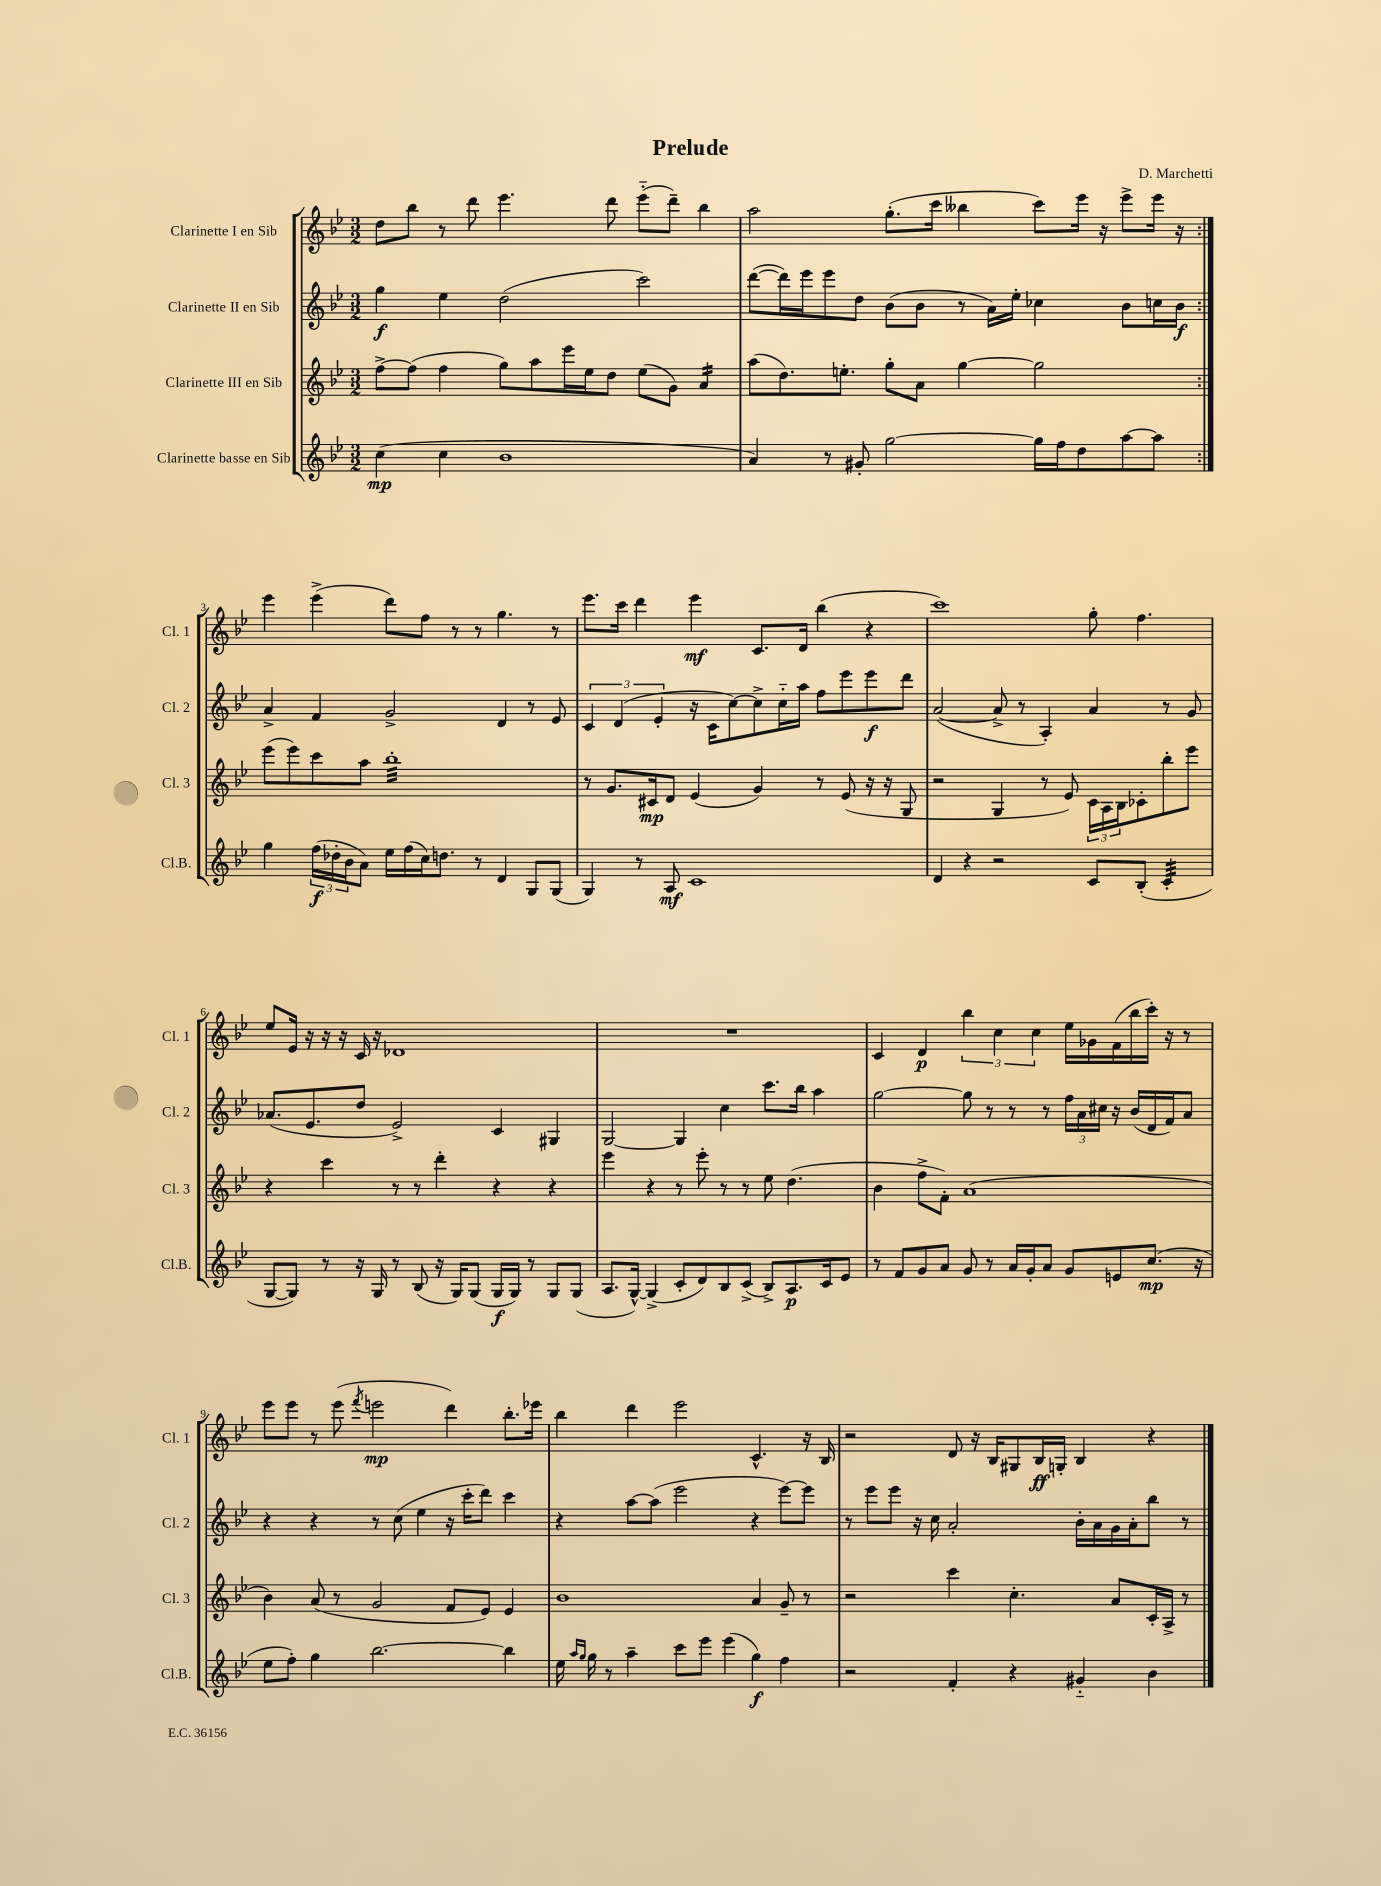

**kern	**kern	**kern	**kern
*staff4	*staff3	*staff2	*staff1
*clefG2	*clefG2	*clefG2	*clefG2
*k[b-e-]	*k[b-e-]	*k[b-e-]	*k[b-e-]
*M3/2	*M3/2	*M3/2	*M3/2
(4cc	[8ff^	4gg	8dd
.	(8ff]	.	8bb-
4cc	4ff	4ee-	8r
.	.	.	8ddd
1b-	8gg)	(2dd	4.eee-
.	8aa	.	.
.	16eee-	.	.
.	16ee-	.	.
.	8dd	.	8ddd
.	(8ee-	2ccc)	(8eee-'~
.	8g)	.	8ddd~)
.	4a	.	4bb-
=	=	=	=
4a)	(8aa	([8ddd	2aa
.	8.dd)	16ddd])	.
.	.	16eee-	.
8r	.	8eee-	.
.	8.ee'	.	.
8g#'	.	8dd	.
[2gg	8gg'	(8b-	(8.gg'
.	8a	8b-	.
.	.	.	16ccc
.	[4gg	8r	4bb--
.	.	16a)	.
.	.	16ee-'	.
16gg]	2gg]	4cc-	8ccc)
16ff	.	.	.
8dd	.	.	16eee-
.	.	.	16r
[8aa	.	8b-	8eee-^
8aa]	.	16cc	16eee-
.	.	16b-	16r
=:|!	=:|!	=:|!	=:|!
4gg	(8eee-	4a^	4eee-
.	8eee-)	.	.
(24ff	8ccc	4f	(4eee-^
24dd-'	.	.	.
24b-	.	.	.
8a)	8aa	.	.
16ee-	1bb-'	2g^	8ddd)
(16ff	.	.	.
16cc)	.	.	8ff
8.dd	.	.	.
.	.	.	8r
8r	.	.	8r
4d	.	4d	4.gg
8G	.	8r	.
(8G	.	8e-	8r
=	=	=	=
4G)	8r	6c	8.eee-
.	8.g	.	.
.	.	(6d	.
.	.	.	16ccc
8r	.	.	4ddd
.	16c#	.	.
.	.	6e-'	.
8A	8d	.	.
1c	(4e-	16r	4eee-
.	.	16c	.
.	.	[8cc)	.
.	4g)	8cc^]	8.c
.	.	16cc'~	.
.	.	16aa	16d
.	8r	8ff	(4bb-
.	(8e-	8eee-	.
.	16r	8eee-	4r
.	16r	.	.
.	8G	8ddd	.
=	=	=	=
4d	2r	([2a	1ccc)
4r	.	.	.
2r	4G	8a^]	.
.	.	8r	.
.	8r	4A')	.
.	8e-)	.	.
8c	24c	4a	8gg'
.	24A	.	.
.	24B-	.	.
(8B-'	8c-'	.	4.ff
4c'	8bb-'	8r	.
.	8eee-	8g	.
=	=	=	=
[8G	4r	(8.a-	8ee-
8G])	.	.	16e-
.	.	8.e-	16r
8r	4ccc	.	16r
.	.	.	16r
16r	.	8dd	16c
16G	.	.	16r
8r	8r	2e-^)	1d-
(8B-	8r	.	.
16r	4ddd'	.	.
16G)	.	.	.
(8G	.	.	.
16G	4r	4c	.
16G)	.	.	.
8r	.	.	.
8G	4r	4G#	.
(8G	.	.	.
=	=	=	=
8.A	4eee-	[2G	1.r
[16G^^)	.	.	.
(4G^]	4r	.	.
8c'	8r	4G]	.
8d)	8eee-'	.	.
8B-	8r	4cc	.
(8c^	8r	.	.
8B-^)	8ee-	8.ccc	.
8.A	(4.dd	.	.
.	.	16bb-	.
.	.	4aa	.
16c	.	.	.
8e-	.	.	.
=	=	=	=
8r	4b-	[2gg	4c
8f	.	.	.
8g	8ff^	.	4d
8a	8f')	.	.
8g	(1a	8gg]	6bb-
8r	.	8r	.
.	.	.	6cc
16a	.	8r	.
16g'	.	.	.
.	.	.	6cc
8a	.	8r	.
8g	.	24ff	16ee-
.	.	24a	.
.	.	.	16g-
.	.	24cc#	.
8e	.	16r	(16f
.	.	(16b-	16bb-
(8.cc	.	16d	16ccc')
.	.	16f)	16r
.	.	8a	8r
16r	.	.	.
=	=	=	=
8ee-	4b-)	4r	8eee-
8ff')	.	.	8eee-
4gg	(8a	4r	8r
.	8r	.	(8eee-
.	.	.	8qfff
[2.bb-	2g	8r	2eee
.	.	(8cc	.
.	.	4ee-	.
.	8f	16r	4ddd)
.	.	16ccc'	.
.	8e-)	8ddd)	.
4bb-]	4e-	4ccc	8.bb-'
.	.	.	16eee-
=	=	=	=
16ee-	1b-	4r	4bb-
16qqaa	.	.	.
16qqgg	.	.	.
16gg	.	.	.
8r	.	.	.
4aa~	.	[8aa	4ddd
.	.	(8aa]	.
8ccc	.	2eee-	2eee-
8eee-	.	.	.
(4eee-	.	.	.
4gg)	4a	4r	4.c^^
4ff	8g~	[8eee-)	.
.	8r	8eee-]	16r
.	.	.	16B-
=	=	=	=
2r	2r	8r	2r
.	.	8eee-	.
.	.	8eee-	.
.	.	16r	.
.	.	16cc	.
4f'	4ccc	2a'	8d
.	.	.	16r
.	.	.	16B-
4r	4.cc'	.	8G#
.	.	.	16B-
.	.	.	16G'
4g#'~	.	16b-'	4B-
.	.	16a	.
.	8a	16g	.
.	.	16a'	.
4b-	16c'	8bb-	4r
.	16A^	.	.
.	8r	8r	.
==	==	==	==
*-	*-	*-	*-
